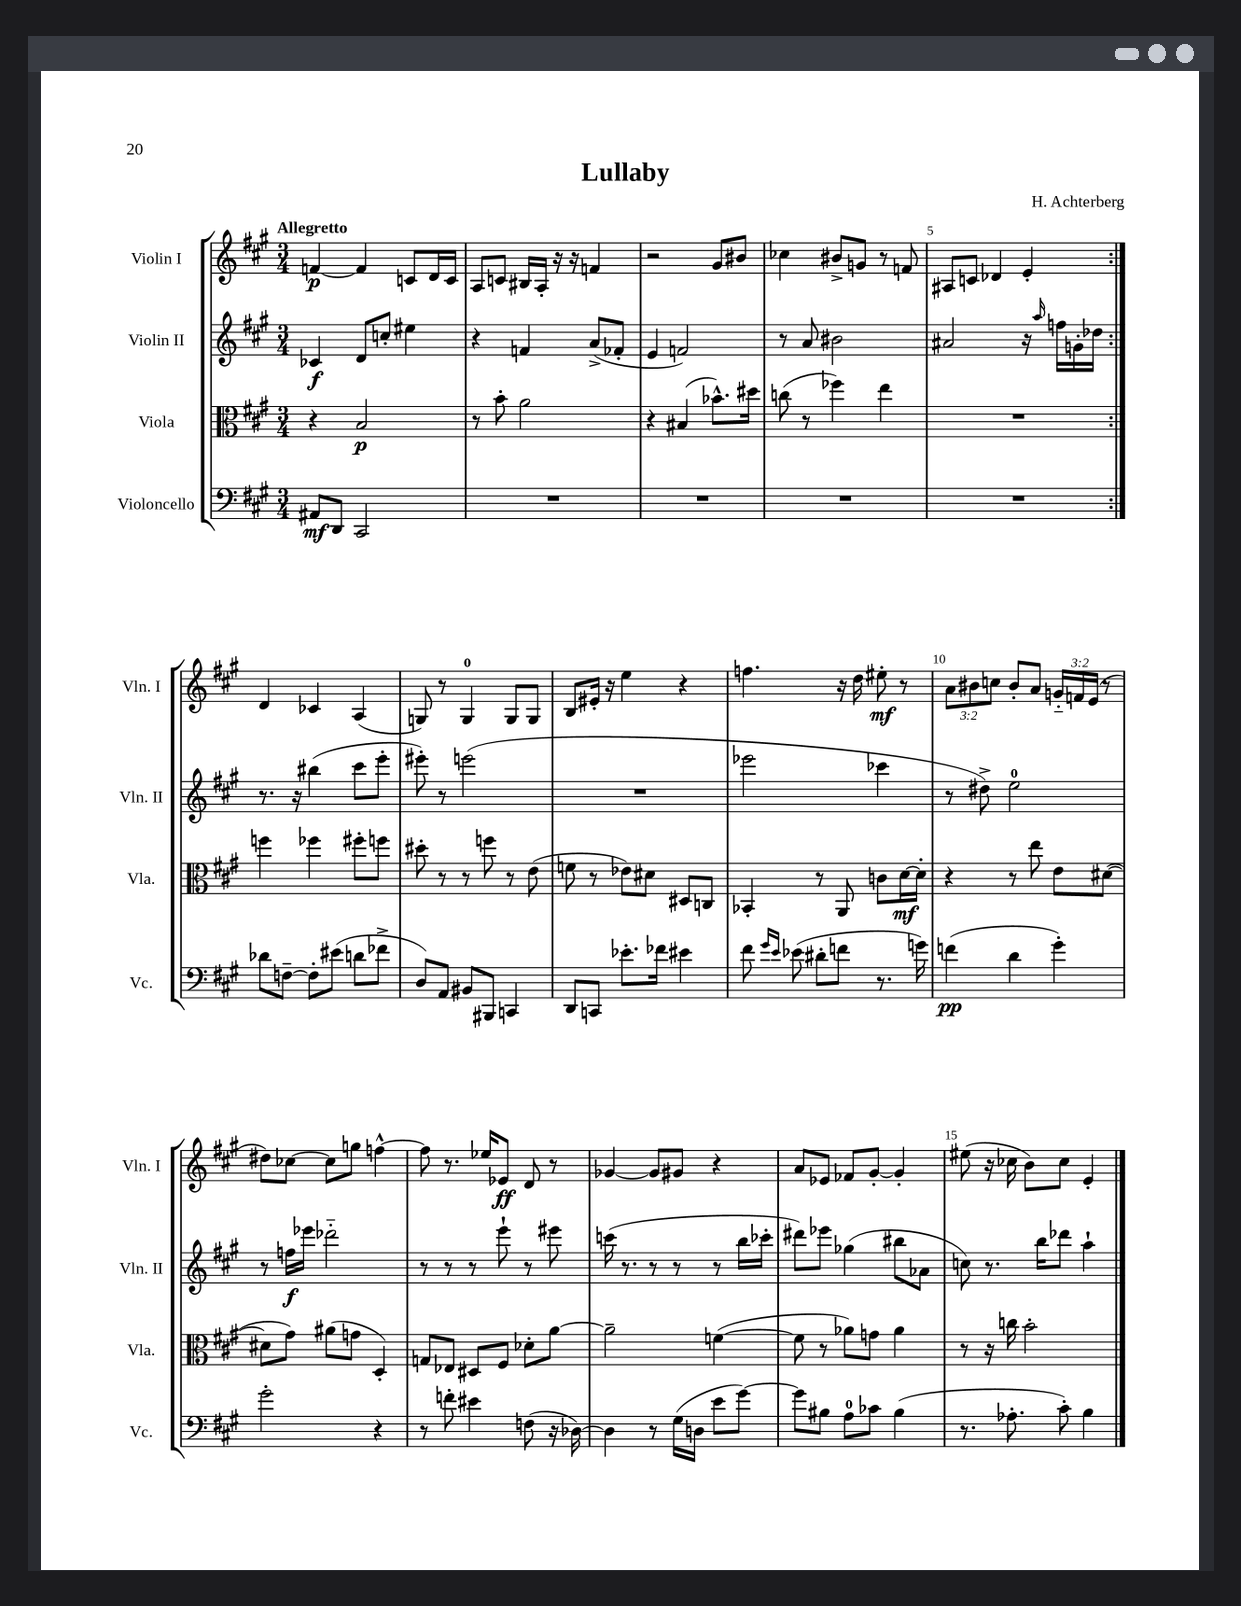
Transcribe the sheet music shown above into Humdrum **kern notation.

**kern	**dynam	**kern	**dynam	**kern	**dynam	**kern	**dynam
*part4	*part4	*part3	*part3	*part2	*part2	*part1	*part1
*staff4	*staff4	*staff3	*staff3	*staff2	*staff2	*staff1	*staff1
*I"Violoncello	*	*I"Viola	*	*I"Violin II	*	*I"Violin I	*
*I'Vc.	*	*I'Vla.	*	*I'Vln. II	*	*I'Vln. I	*
*clefF4	*	*clefC3	*	*clefG2	*	*clefG2	*
*k[f#c#g#]	*	*k[f#c#g#]	*	*k[f#c#g#]	*	*k[f#c#g#]	*
*M3/4	*	*M3/4	*	*M3/4	*	*M3/4	*
=1	=1	=1	=1	=1	=1	=1	=1
!	!	!	!	!	!	!LO:TX:a:B:t=Allegretto	!
8AA#X/L	mf	4r	.	4c-X/	f	[4fn/	p
8DD/J	.	.	.	.	.	.	.
2CC#/	.	2B/	p	8d/L	.	4f/]	.
.	.	.	.	8ccn'/J	.	.	.
.	.	.	.	4ee#X\	.	8cn/L	.
.	.	.	.	.	.	16d/L	.
.	.	.	.	.	.	16c/JJ	.
=2	=2	=2	=2	=2	=2	=2	=2
2.r	.	8r	.	4r	.	8A/L	.
.	.	8b'\	.	.	.	8cn/J	.
.	.	2a\	.	4fn/	.	16B#X/LL	.
.	.	.	.	.	.	16A'/JJ	.
.	.	.	.	.	.	16r	.
.	.	.	.	.	.	16r	.
.	.	.	.	(8a^/L	.	4fn/	.
.	.	.	.	8f-X'/J	.	.	.
=3	=3	=3	=3	=3	=3	=3	=3
2.r	.	4r	.	4e/	.	2r	.
.	.	(4B#X/	.	2fn/)	.	.	.
.	.	8.b-X^^\L)	.	.	.	8g#/L	.
.	.	.	.	.	.	8b#X/J	.
.	.	16dd#X\Jk	.	.	.	.	.
=4	=4	=4	=4	=4	=4	=4	=4
2.r	.	(8ccn\	.	8r	.	4cc-X\	.
.	.	8r	.	8a/	.	.	.
.	.	4ff-X\)	.	2b#X\	.	8b#X^/L	.
.	.	.	.	.	.	8gn/J	.
.	.	4ee\	.	.	.	8r	.
.	.	.	.	.	.	8fn/	.
=5	=5	=5	=5	=5	=5	=5	=5
2.r	.	2.r	.	2a#X/	.	8A#X/L	.
.	.	.	.	.	.	8cn/J	.
.	.	.	.	.	.	4d-X/	.
.	.	.	.	16r	.	4e'/	.
.	.	.	.	16qqaa/	.	.	.
.	.	.	.	16ffn\LL	.	.	.
.	.	.	.	16gn'\	.	.	.
.	.	.	.	16dd-X\JJ	.	.	.
!!LO:LB:g=z
=6:|!	=6:|!	=6:|!	=6:|!	=6:|!	=6:|!	=6:|!	=6:|!
8d-X\L	.	4ffn\	.	8.r	.	4d/	.
[8Fn~\J	.	.	.	.	.	.	.
.	.	.	.	16r	.	.	.
8F'\L]	.	4ff-X\	.	(4bb#X\	.	4c-X/	.
(8e#X\J	.	.	.	.	.	.	.
8dn\L	.	8ff#X'\L	.	8ccc#\L	.	(4A/	.
8f-X^\J	.	8ffn\J	.	8eee'\J	.	.	.
=7	=7	=7	=7	=7	=7	=7	=7
8D/L)	.	8dd#X'\	.	8eee#X'\)	.	8Gn/)	.
8AA/J	.	8r	.	8r	.	8r	.
8BB#X/L	.	8r	.	(2eeen\	.	4G/	.
8BBB#X/J	.	8ffn\	.	.	.	.	.
4CCn/	.	8r	.	.	.	8G/L	.
.	.	(8e\	.	.	.	8G/J	.
=8	=8	=8	=8	=8	=8	=8	=8
8DD/L	.	8fn\	.	2.r	.	8B/L	.
8CCn/J	.	8r	.	.	.	16e#X'/Jk	.
.	.	.	.	.	.	16r	.
8.e-X'\L	.	8e-X\L)	.	.	.	4ee\	.
.	.	8d#X\J	.	.	.	.	.
16f-X\Jk	.	.	.	.	.	.	.
4e#X\	.	8D#X/L	.	.	.	4r	.
.	.	8Cn/J	.	.	.	.	.
=9	=9	=9	=9	=9	=9	=9	=9
8f#\	.	4BB-X'/	.	2eee-X\	.	4.ffn\	.
16qqg#/LL	.	.	.	.	.	.	.
16qqe/JJ	.	.	.	.	.	.	.
(8e-X\	.	.	.	.	.	.	.
8d#X'\L	.	8r	.	.	.	.	.
8fn\J	.	8AA/	.	.	.	16r	.
.	.	.	.	.	.	16dd\	.
8.r	.	8cn\L	.	4ccc-X\	.	8ee#X'\	mf
.	.	[16d\L	mf	.	.	8r	.
16gn\)	.	16d'\JJ]	.	.	.	.	.
=10	=10	=10	=10	=10	=10	=10	=10
(4fn\	pp	4r	.	8r	.	12a\L	.
.	.	.	.	.	.	12b#X\	.
.	.	.	.	8dd#X^\)	.	.	.
.	.	.	.	.	.	12ccn\J	.
4d\	.	8r	.	2ee\	.	8b#'/L	.
.	.	8ee\	.	.	.	8a/J	.
4g#'\)	.	8e\L	.	.	.	24gn/LL	.
.	.	.	.	.	.	24fn/	.
.	.	.	.	.	.	(24e/JJ	.
.	.	([8d#X\J	.	.	.	8r	.
!!LO:LB:g=z
=11	=11	=11	=11	=11	=11	=11	=11
2g#'\	.	8d#X\L]	.	8r	.	8dd#X\L)	.
.	.	8g#\J)	.	16ffn\LL	f	[8cc-X\J	.
.	.	.	.	16eee-X\JJ	.	.	.
.	.	(8a#X\L	.	2ddd-X\	.	8cc-\L]	.
.	.	8gn\J	.	.	.	8ggn\J	.
4r	.	4D'/)	.	.	.	[4ffn^^\	.
=12	=12	=12	=12	=12	=12	=12	=12
8r	.	8Gn/L	.	8r	.	8ff\]	.
8fn'\	.	8E-X/J	.	8r	.	8.r	.
4e#X\	.	8D#X/L	.	8r	.	.	.
.	.	.	.	.	.	16ee-X/KL	.
.	.	8F#/J	.	8eee`\	.	8e-X/J	ff
(8Fn\	.	8d-X'\L	.	8r	.	8d/	.
16r	.	[8a\J	.	8eee#X\	.	8r	.
[16D-X\)	.	.	.	.	.	.	.
=13	=13	=13	=13	=13	=13	=13	=13
4D-\]	.	2a~\]	.	(16cccn\	.	[4g-X/	.
.	.	.	.	8.r	.	.	.
8r	.	.	.	8r	.	8g-/L]	.
(16G#\LL	.	.	.	8r	.	8g#X/J	.
16Dn\JJ	.	.	.	.	.	.	.
8e\L	.	([4fn\	.	8r	.	4r	.
[8g#\J)	.	.	.	16bb\LL	.	.	.
.	.	.	.	16ccc-X'\JJ	.	.	.
=14	=14	=14	=14	=14	=14	=14	=14
8g#\L]	.	8f\]	.	8ddd#X\L)	.	8a/L	.
8B#X\J	.	8r	.	8eee-X\J	.	8e-X/J	.
8A\L	.	8a-X\L)	.	(4gg-X\	.	8f-X/L	.
8c-X\J	.	8gn\J	.	.	.	[8g#'/J	.
(4B#\	.	4a-\	.	8bb#X\L	.	4g#'/]	.
.	.	.	.	8a-X\J	.	.	.
=15	=15	=15	=15	=15	=15	=15	=15
8.r	.	8r	.	8ccn\)	.	(8ee#X\	.
.	.	16r	.	8.r	.	16r	.
8.A-X'\	.	16ccn\	.	.	.	16cc-X\	.
.	.	2b'\	.	.	.	8b\L)	.
.	.	.	.	16bb\KL	.	.	.
8c#'\)	.	.	.	8ddd-X\J	.	8cc-\J	.
4B\	.	.	.	4aa`\	.	4e'/	.
==	==	==	==	==	==	==	==
*-	*-	*-	*-	*-	*-	*-	*-
